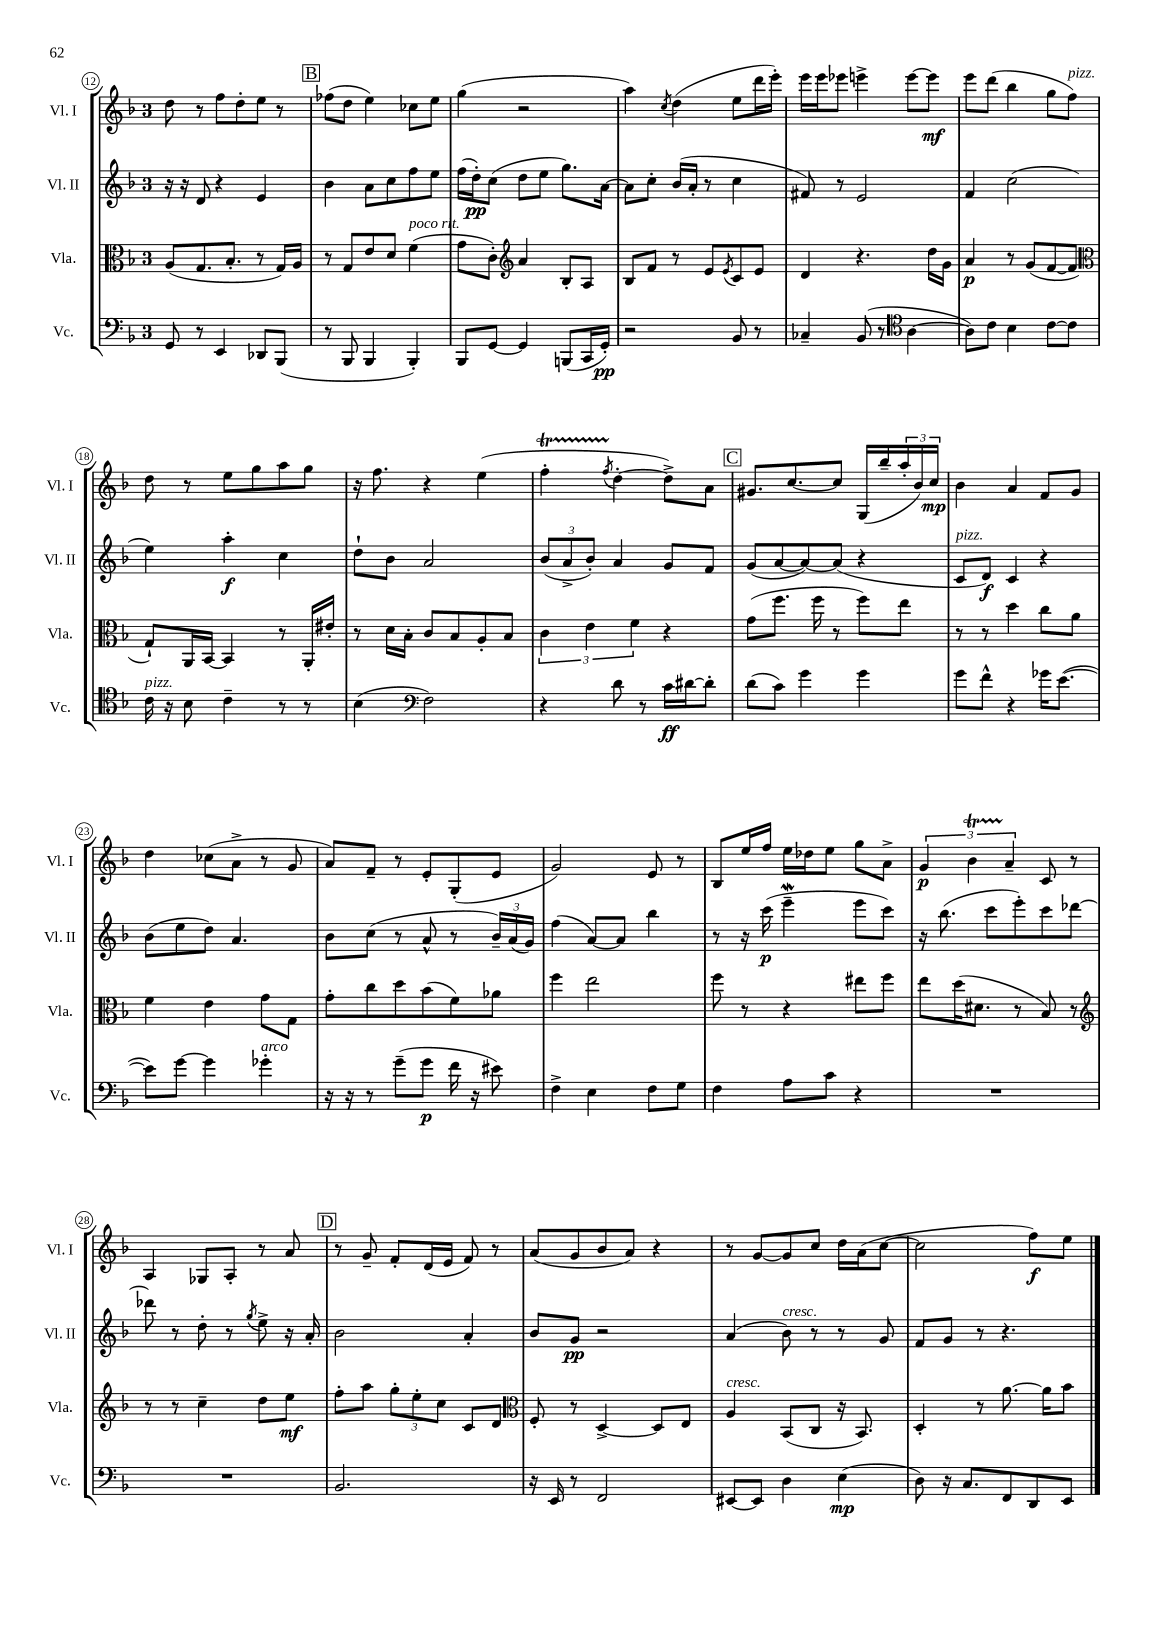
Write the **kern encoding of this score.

**kern	**kern	**kern	**kern
*staff4	*staff3	*staff2	*staff1
*clefF4	*clefC3	*clefG2	*clefG2
*k[b-]	*k[b-]	*k[b-]	*k[b-]
*M3/4	*M3/4	*M3/4	*M3/4
8GG	(8A	16r	8dd
.	.	16r	.
8r	8.G	8d	8r
4EE	.	4r	8ff
.	8.B-'	.	.
.	.	.	8dd'
8DD-	8r	4e	8ee
(8BBB-	16G)	.	8r
.	16A	.	.
=	=	=	=
8r	8r	4b-	(8ff-
8BBB-	8G	.	8dd
4BBB-	8e	8a	4ee)
.	8d	8cc	.
4BBB-')	(4f	8ff	8cc-
.	.	8ee	8ee
=	=	=	=
8BBB-	8g	(16ff	(4gg
.	.	16dd')	.
[8GG	8c')	(8cc	.
*	*clefG2	*	*
4GG]	4a	8dd	2r
.	.	8ee	.
(8BBB	8B-'	8.gg)	.
16CC	8A	.	.
16GG')	.	[16a	.
=	=	=	=
2r	8B-	8a]	4aa)
.	8f	8cc'	.
.	.	.	8qcc
.	8r	(16b-	(4dd
.	.	16a'	.
.	8e	8r	.
.	8qe	.	.
8BB-	8c	4cc	8ee
8r	8e	.	16ddd
.	.	.	16eee')
=	=	=	=
4C-~	4d	8f#)	16eee
.	.	.	16eee
.	.	8r	8eee-
(8BB-	4.r	2e	4eee^
8r	.	.	.
*clefC4	*	*	*
[4A	.	.	[8eee
.	16dd	.	8eee]
.	16g	.	.
=	=	=	=
8A])	4a	4f	8eee
8c	.	.	(8ddd
4B-	8r	(2cc	4bb-
.	(8g	.	.
[8c	[8f	.	8gg
8c]	8f]	.	8ff)
=	=	=	=
*	*clefC3	*	*
16c	8G`)	4ee)	8dd
16r	.	.	.
8B-	16AA	.	8r
.	[16BB-	.	.
4c~	4BB-]	4aa'	8ee
.	.	.	8gg
8r	8r	4cc	8aa
8r	16AA'	.	8gg
.	16e#'	.	.
=	=	=	=
(4B-	8r	8dd`	16r
.	.	.	8.ff
.	16d	8b-	.
.	16B-'	.	.
*clefF4	*	*	*
2F)	8c	2a	4r
.	8B-	.	.
.	8A'	.	(4ee
.	8B-	.	.
=	=	=	=
4r	6c	(12b-	4ff'
.	.	12a^	.
.	6e	12b-')	.
.	.	.	8qff
8d	.	4a	[4dd'
.	6f	.	.
8r	.	.	.
16c	4r	8g	8dd^])
[16d#	.	.	.
8d#']	.	8f	8a
=	=	=	=
(8d	(8g	(8g	8.g#
8c)	8.ff	[8a	.
.	.	.	[8.cc
4g	.	8a_)	.
.	16ff	.	.
.	8r	(8a]	8cc]
4g	8ff)	4r	(16G
.	.	.	16bb-~
.	8ee	.	24aa'
.	.	.	24b-)
.	.	.	24cc
=	=	=	=
8g	8r	8c	4b-
8f^^	8r	8d)	.
4r	4dd	4c	4a
16g-	8cc	4r	8f
([8.e	.	.	.
.	8a	.	8g
=	=	=	=
8e])	4f	(8b-	4dd
[8g	.	8ee	.
4g]	4e	8dd)	(8cc-
.	.	4.a	8a^
4g-'	8g	.	8r
.	8G	.	8g
=	=	=	=
16r	8g'	8b-	8a)
16r	.	.	.
8r	8cc	(8cc	8f~
(8g~	8dd	8r	8r
8g	(8b-	8a^^	8e'
16f	8f)	8r	(8G'
16r	.	.	.
8e#)	8a-	24b-~)	8e
.	.	(24a	.
.	.	24g)	.
=	=	=	=
4F^	4ff	(4ff	2g)
4E	2ee	[8a)	.
.	.	8a]	.
8F	.	4bb-	8e
8G	.	.	8r
=	=	=	=
4F	8ff	8r	8B-
.	8r	16r	16ee
.	.	(16ccc	16ff
8A	4r	4eee~	16ee
.	.	.	16dd-
8c	.	.	8ee
4r	8ee#	8eee	8gg
.	8ff	8ccc)	8a^
=	=	=	=
2.r	8ee	16r	6g
.	.	(8.bb-	.
.	(16dd	.	.
.	.	.	6b-
.	8.d#	.	.
.	.	8ccc	.
.	.	.	6a~
.	8r	8eee')	.
.	8B-)	8ccc	8c
.	8r	[8ddd-	8r
=	=	=	=
*	*clefG2	*	*
2.r	8r	8ddd-]	4A
.	8r	8r	.
.	4cc~	8dd'	8G-
.	.	8r	8A'
.	.	8qgg	.
.	8dd	8ee^	8r
.	8ee	16r	8a
.	.	16a'	.
=	=	=	=
2.BB-	8ff'	2b-	8r
.	8aa	.	8g~
.	12gg'	.	8f'
.	12ee'	.	.
.	.	.	(16d
.	12cc	.	.
.	.	.	16e
.	8c	4a'	8f)
.	8d	.	8r
=	=	=	=
*	*clefC3	*	*
16r	8F'	8b-	(8a
16EE	.	.	.
8r	8r	8g	8g
2FF	[4D^	2r	8b-
.	.	.	8a)
.	8D]	.	4r
.	8E	.	.
=	=	=	=
[8EE#	4A	(4a	8r
8EE#]	.	.	[8g
4D	(8BB-	8b-)	8g]
.	8C	8r	8cc
(4E	16r	8r	16dd
.	8.BB-)	.	(16a
.	.	8g	[8cc
=	=	=	=
8D)	4D'	8f	2cc]
16r	.	8g	.
8.C	.	.	.
.	8r	8r	.
8FF	[8.a	4.r	.
8DD	.	.	8ff)
.	16a]	.	.
8EE	8b-	.	8ee
==	==	==	==
*-	*-	*-	*-
